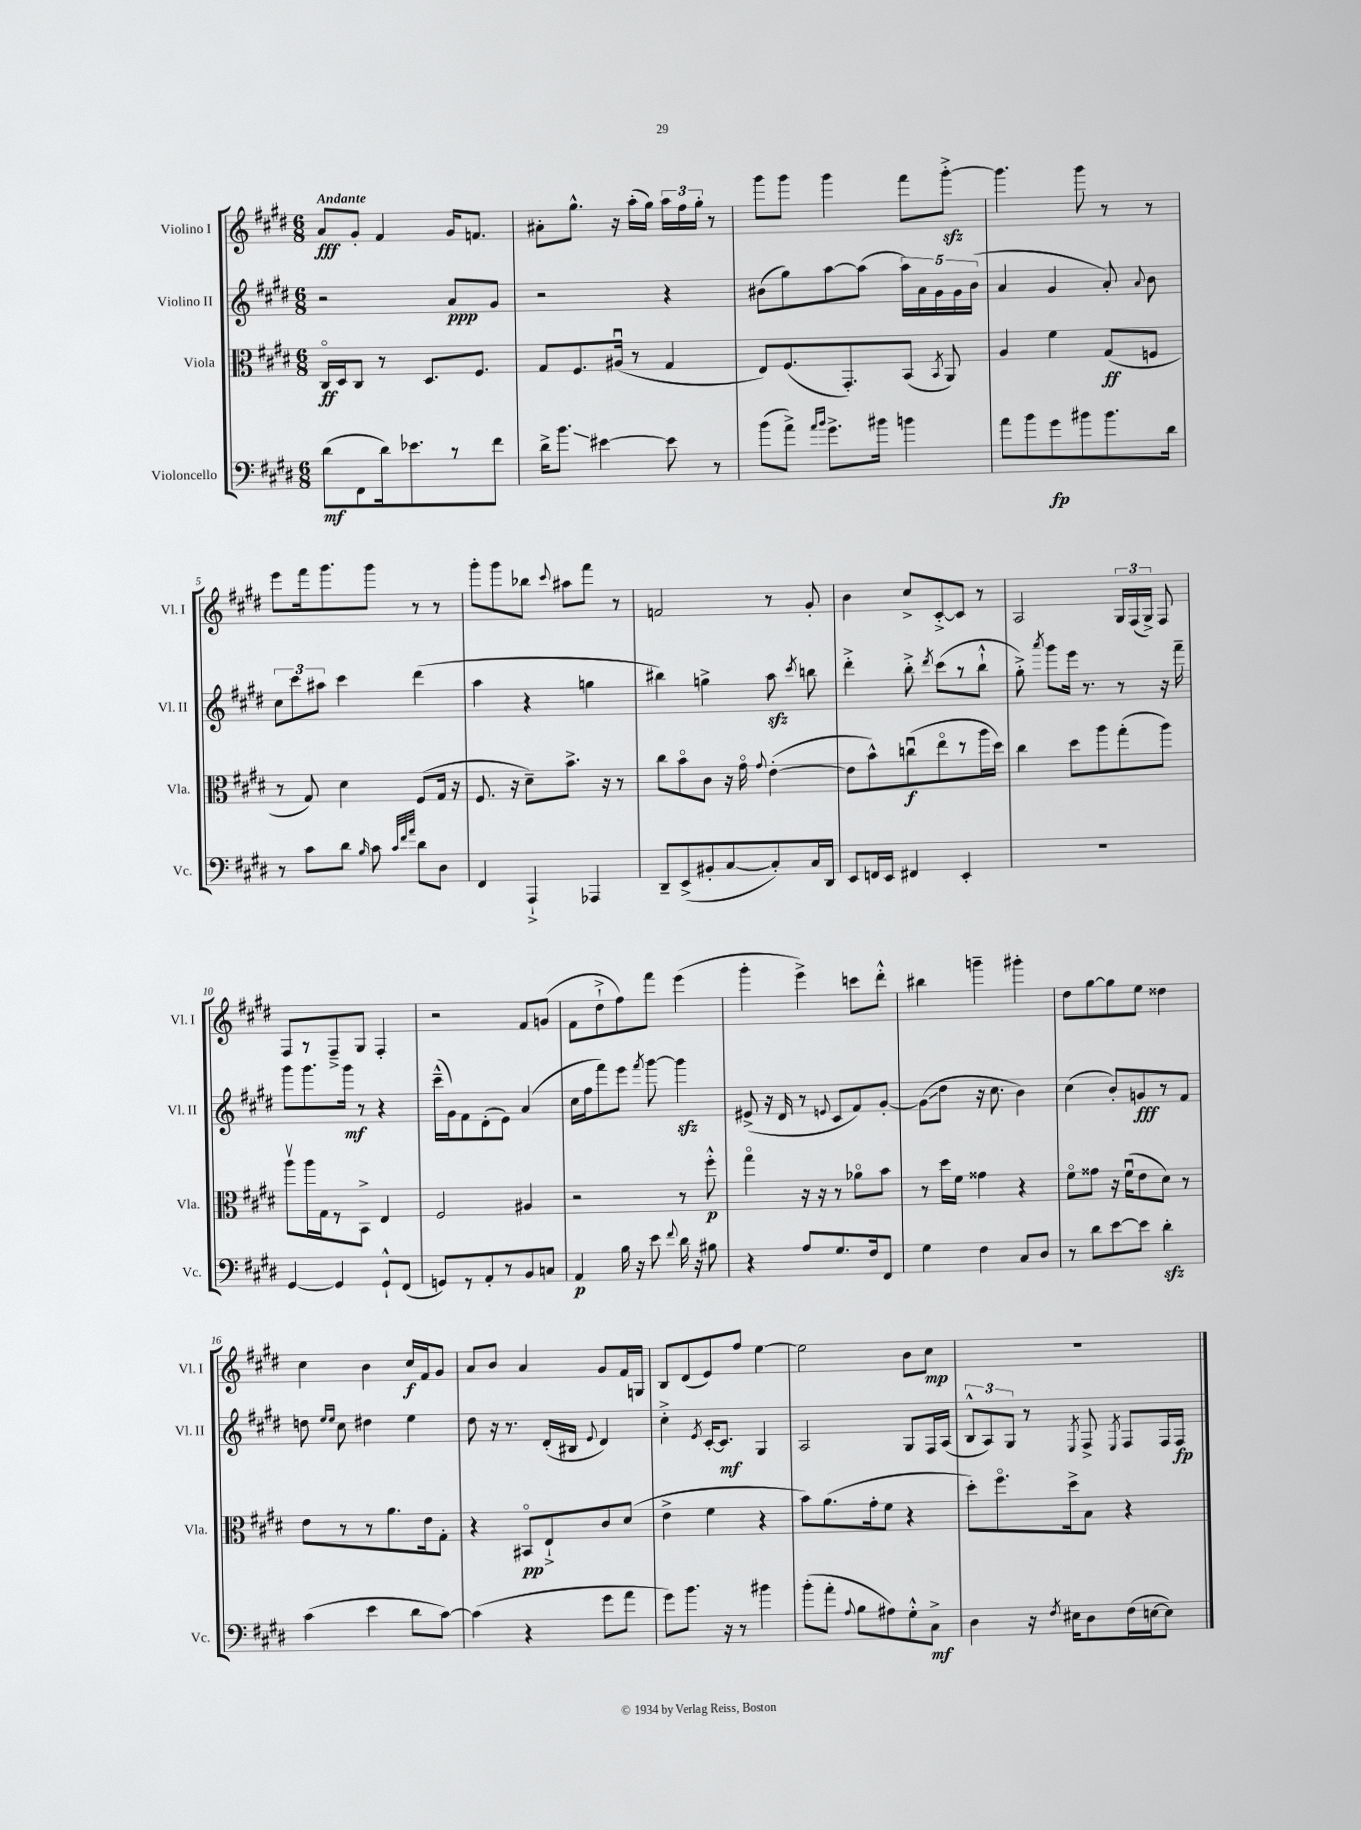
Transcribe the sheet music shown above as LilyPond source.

<<
\new StaffGroup <<
\new Staff = "s0" \with { instrumentName = "Violino I" shortInstrumentName = "Vl. I" } {
    \clef treble \key e \major \numericTimeSignature \time 6/8 \tempo "Andante"
    \autoBeamOff a'8[\fff gis'8]-. fis'4 gis'16[ f'8.] |
    ais'8[-. gis''8.]-^ r16 a''16[-.( gis''16]) \tuplet 3/2 { a''16[ fis''16 gis''16]-. } r8 |
    gis'''8[ gis'''8] gis'''4 fis'''8[ gis'''8]~-.->\sfz |
    gis'''4. gis'''8 r8 r8 |
    e'''8[ fis'''16 gis'''8. gis'''8] r8 r8 |
    gis'''8[-. gis'''8 bes''8] \appoggiatura { cis'''8 } ais''8[ fis'''8] r8 |
    f'2 r8 gis'8-. |
    b'4 cis''8[-> cis'8~-.-> cis'8] r8 |
    a2 \tuplet 3/2 { gis16[ fis16( gis16]->) } fis8 |
    fis8[ r8 fis8---> gis8] fis4-. |
    r2 fis'8[ g'8]( |
    fis'8[ dis''8-!-> fis''8) fis'''8] e'''4( |
    gis'''4-. e'''4->) c'''8[ dis'''8]-.-^ |
    bis''4 g'''4-- gis'''4-. |
    dis''8[ gis''8~ gis''8 e''8] disis''4 |
    cis''4 b'4 cis''16[\f fis'16 gis'8] |
    a'8[ b'8] a'4 gis'8[ fis'16 g16] |
    b8[ dis'8( e'8) fis''8] e''4~ |
    e''2 b'8[ cis''8]\mp |
    R2. \bar "|." |
}
\new Staff = "s1" \with { instrumentName = "Violino II" shortInstrumentName = "Vl. II" } {
    \clef treble \key e \major \numericTimeSignature \time 6/8
    \autoBeamOff r2 a'8[\ppp gis'8] |
    r2 r4 |
    bis'8[( gis''8) a''8~ a''8]( \tuplet 5/4 { a''16[) a'16 gis'16 gis'16 bis'16]( } |
    a'4 gis'4 a'8-.) \appoggiatura { a'8 } b'8 |
    \tuplet 3/2 { cis''8[ cis'''8 ais''8] } cis'''4 dis'''4( |
    a''4 r4 g''4 |
    bis''4) g''4-> a''8\sfz \acciaccatura { cis'''8 } b''8 |
    dis'''4-.-> b''8-.-> \acciaccatura { dis'''8 } cis'''8[( r8 b''8]-!-^ |
    gis''8-.->) \acciaccatura { a'''8 } gis'''8[ e'''16] r8. r8 r16 fis'''16-- |
    gis'''8[ gis'''8. gis'''16]\mf r8 r4 |
    cis'''16[---^( gis'16) fis'8 dis'8-.( e'8]) a'4( |
    cis''16[ fis''16 fis'''8) e'''8] \acciaccatura { fis'''8 } gis'''8~ gis'''4\sfz |
    eis'8->( r16 dis'16 r8 \appoggiatura { e'8 } cis'8[ fis'8) gis'8]~-. |
    gis'8[\glissando( dis''8] r16 cis''8. b'4) |
    cis''4( b'8[-.) g'8\fff r8 fis'8] |
    d''8 \grace { e''16[ e''16] } cis''8 dis''4 e''4 |
    dis''8 r16 r8. dis'16[-.( bis16] \appoggiatura { e'8 } dis'4) |
    cis''4-.-> \acciaccatura { e'8 } cis'16[~-. cis'8.]\mf gis4 |
    a2 gis8[ fis16 a16]( |
    \tuplet 3/2 { b8[-^ a8) gis8] } r8 \acciaccatura { e8 } fis8-> \acciaccatura { e8 } fis8[ fis16 fis16]\fp \bar "|." |
}
\new Staff = "s2" \with { instrumentName = "Viola" shortInstrumentName = "Vla." } {
    \clef alto \key e \major \numericTimeSignature \time 6/8
    \autoBeamOff cis16[\flageolet\ff dis16 cis8] r8 dis8.[ fis8.] |
    gis8[ fis8. ais16]\downbow( r8 gis4 |
    e8[) fis8.( gis,8.-.) b,8]( \acciaccatura { b,8 } a,8) |
    a4 fis'4 gis8[\ff( f8] |
    r8 gis8) dis'4 fis8[( gis16] r16 |
    fis8. r16 dis'8[--) b'8.]-> r16 r8 |
    cis''8[ b'8\flageolet cis'8] r16 gis'16\flageolet \appoggiatura { gis'8 } e'4~-.( |
    e'8[ b'8-^) c''8\downbow\f( e''8\flageolet r8 a''16 dis''16]) |
    cis''4 dis''8[ a''8 gis''8-.( a''8]) |
    a''8[\upbow a''16 gis16 r8 b,8]-> e4 |
    fis2 ais4 |
    r2 r8 fis''8-.-^\p |
    gis''4\flageolet r16 r16 r8 aes'8[\flageolet b'8] |
    r8 dis''16[ fis'16] gisis'4 r4 |
    fis'8[\flageolet gisis'8] r16 fis'16[\downbow( e'8 dis'8]) r8 |
    e'8[ r8 r8 a'8. e'16 gis8]-. |
    r4 bis,8[\flageolet\pp e8-!-> cis'8 dis'8]( |
    e'4-> fis'4 r4 |
    b'8[) a'8.( gis'16-. fis'8] r4 |
    dis''8[-.) fis''8.\flageolet dis''16-> b8] r4 \bar "|." |
}
\new Staff = "s3" \with { instrumentName = "Violoncello" shortInstrumentName = "Vc." } {
    \clef bass \key e \major \numericTimeSignature \time 6/8
    \autoBeamOff dis'8[\mf( fis,8 dis'16) ees'8. r8 fis'8] |
    dis'16[-> b'8.]\glissando eis'4~ eis'8 r8 |
    b'8[( a'8]->) \grace { a'16[ b'16] } gis'8.[-> bis'16] b'4 |
    a'8[ b'8 gis'8\fp bis'8 bis'8. dis'16] |
    r8 cis'8[ dis'8] \grace { b16 } cis'8 \grace { cis'32[ fis'32 a'32] } dis'8[ dis8] |
    fis,4 a,,4-!-> aes,,4 |
    dis,8[-- e,8->( bis,8-. cis8~ cis8-.) cis16 dis,16] |
    e,8[ f,16 e,16] fis,4 e,4-. |
    r2. |
    gis,4~ gis,4 gis,8[-!-^ fis,8]( |
    g,8[) r8 a,8-. r8 b,8 c8] |
    a,4\p b16 r16 e'8 \appoggiatura { fis'8 } dis'16 r16 bis8 |
    r4 a8[ gis8. fis16 fis,8] |
    gis4 fis4 cis8[ dis8] |
    r8 dis'8[ e'8~ e'8] dis'4-.\sfz |
    cis'4( e'4 dis'8[ cis'8]~) |
    cis'4( r4 gis'8[ a'8] |
    gis'8[) b'8.] r16 r8 bis'4 |
    b'8[-.( a'8]-. \appoggiatura { a8 } b8[ ais8) gis8-.-^ cis8]->\mf |
    dis4 r16 \acciaccatura { fis8 } eis16[ dis8 fis16( e16~ e8]) \bar "|." |
}
>>
>>
